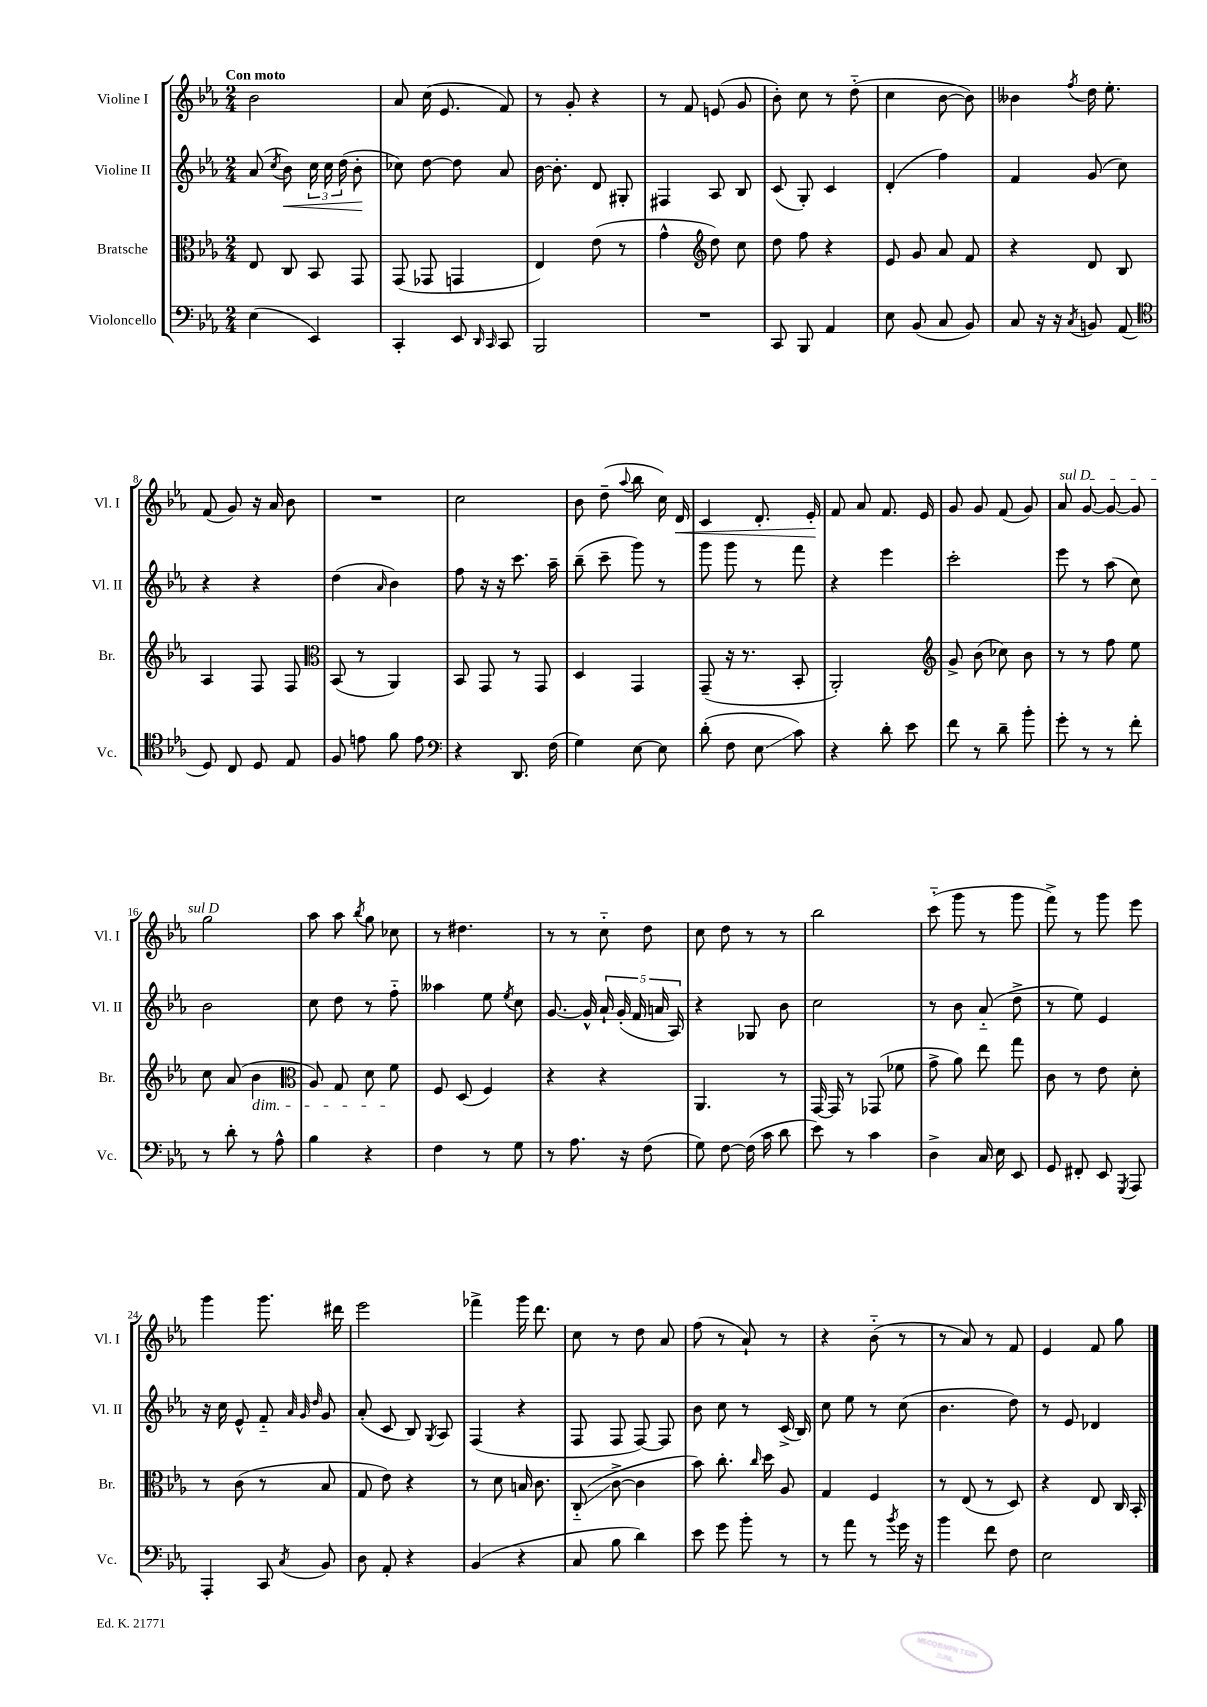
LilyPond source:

<<
\new StaffGroup <<
\new Staff = "s0" \with { instrumentName = "Violine I" shortInstrumentName = "Vl. I" } {
    \clef treble \key ees \major \numericTimeSignature \time 2/4 \tempo "Con moto"
    \autoBeamOff bes'2 |
    aes'8 c''16( ees'8. f'8) |
    r8 g'8-. r4 |
    r8 f'8 e'8( g'8 |
    bes'8-.) c''8 r8 d''8-_( |
    c''4 bes'8~ bes'8) |
    beses'4 \acciaccatura { f''8 } d''16 ees''8.-. |
    f'8( g'8) r16 aes'16 bes'8 |
    R2 |
    c''2 |
    bes'8 d''8--( \appoggiatura { aes''8 } bes''8 c''16) d'16\< |
    c'4 d'8.-. ees'16-.\! |
    f'8 aes'8 f'8. ees'16 |
    g'8 g'8 f'8( g'8) |
    \once \override TextSpanner.bound-details.left.text = \markup { \italic "sul D" } aes'8\startTextSpan g'8~ g'8~ g'8 |
    g''2\stopTextSpan |
    aes''8 aes''8 \acciaccatura { bes''8 } g''8 ces''8 |
    r8 dis''4. |
    r8 r8 c''8-_ d''8 |
    c''8 d''8 r8 r8 |
    bes''2 |
    c'''8-_( g'''8 r8 g'''8 |
    f'''8->) r8 g'''8 ees'''8 |
    g'''4 g'''8. dis'''16 |
    ees'''2 |
    fes'''4-> g'''16 d'''8. |
    c''8 r8 d''8 aes'8 |
    f''8( r8 aes'8-!) r8 |
    r4 bes'8-_( r8 |
    r8 aes'8) r8 f'8 |
    ees'4 f'8 g''8 \bar "|." |
}
\new Staff = "s1" \with { instrumentName = "Violine II" shortInstrumentName = "Vl. II" } {
    \clef treble \key ees \major \numericTimeSignature \time 2/4
    \autoBeamOff aes'8( \acciaccatura { c''8 } bes'8\<) \tuplet 3/2 { c''16 c''16 d''16( } bes'8-.\! |
    ces''8) d''8~ d''8 aes'8 |
    bes'16~ bes'8.-. d'8 gis8-. |
    fis4 aes8 bes8 |
    c'8( g8-.) c'4 |
    d'4-.( f''4) |
    f'4 g'8( c''8) |
    r4 r4 |
    d''4( \grace { aes'16 } bes'4) |
    f''8 r16 r16 c'''8. aes''16-- |
    bes''8--( c'''8-- g'''8) r8 |
    g'''8 g'''8 r8 f'''8 |
    r4 ees'''4 |
    c'''2-. |
    ees'''8 r8 aes''8( c''8) |
    bes'2 |
    c''8 d''8 r8 f''8-_ |
    aeses''4 ees''8 \acciaccatura { ees''8 } c''8 |
    g'8.~ g'16-^ \tuplet 5/4 { aes'16-! g'16-.( f'16 a'16 aes16) } |
    r4 ges8 bes'8 |
    c''2 |
    r8 bes'8 aes'8-_( d''8-> |
    r8 ees''8) ees'4 |
    r16 c''16 ees'8-^ f'8-_ \grace { aes'32 g'32 d''32 } g'8 |
    aes'8-.( c'8 bes8) \acciaccatura { g8 } aes8 |
    f4( r4 |
    f8 f8 f8~) f8 |
    bes'8 c''8 r8 c'16->( bes16) |
    c''8 ees''8 r8 c''8( |
    bes'4. d''8) |
    r8 ees'8 des'4 \bar "|." |
}
\new Staff = "s2" \with { instrumentName = "Bratsche" shortInstrumentName = "Br." } {
    \clef alto \key ees \major \numericTimeSignature \time 2/4
    \autoBeamOff ees8 c8 bes,8 g,8 |
    g,8( ges,8 g,4 |
    ees4) ees'8( r8 |
    g'4-^ \clef treble d''8) c''8 |
    d''8 f''8 r4 |
    ees'8 g'8 aes'8 f'8 |
    r4 d'8 bes8 |
    aes4 f8 f8 |
    \clef alto bes,8( r8 aes,4) |
    bes,8 g,8 r8 g,8 |
    d4 g,4 |
    g,8--( r16 r8. bes,8-. |
    aes,2-.) |
    \clef treble g'8-> bes'8( ces''8) bes'8 |
    r8 r8 f''8 ees''8 |
    c''8 aes'8( bes'4\dim |
    \clef alto aes8) g8 d'8 f'8\! |
    f8 d8( f4) |
    r4 r4 |
    aes,4. r8 |
    g,16~ g,16 r8 ges,8( fes'8 |
    g'8-> aes'8) ees''8 g''8 |
    c'8 r8 ees'8 d'8-. |
    r8 c'8( r8 bes8 |
    g8 ees'8) r4 |
    r8 d'8 b16 c'8. |
    c8-_\glissando( c'8~-> c'4 |
    bes'8) c''8.-. \grace { c''16 } d''16 aes8 |
    g4 f4 |
    r8 ees8( r8 d8) |
    r4 ees8 c16 bes,16-. \bar "|." |
}
\new Staff = "s3" \with { instrumentName = "Violoncello" shortInstrumentName = "Vc." } {
    \clef bass \key ees \major \numericTimeSignature \time 2/4
    \autoBeamOff ees4( ees,4) |
    c,4-. ees,8 \grace { d,16 c,16 } c,8 |
    bes,,2 |
    R2 |
    c,8 bes,,8 aes,4 |
    ees8 bes,8( c8 bes,8) |
    c8 r16 r16 \acciaccatura { c8 } b,8 aes,8( |
    \clef tenor d8) c8 d8 ees8 |
    f8 e'8 f'8 e'8 |
    \clef bass r4 d,8. f16( |
    g4) ees8~ ees8 |
    d'8-.( f8 ees8\glissando c'8) |
    r4 d'8-. ees'8 |
    f'8 r8 d'8-- bes'8-. |
    g'8-. r8 r8 f'8-. |
    r8 d'8-. r8 aes8-^ |
    bes4 r4 |
    f4 r8 g8 |
    r8 aes8. r16 f8( |
    g8) f8~ f16( c'16 d'8 |
    ees'8) r8 c'4 |
    d4-> c16 ees16 ees,8 |
    g,8 fis,8-. ees,8 \acciaccatura { g,,8 } aes,,8 |
    aes,,4-. c,8 \acciaccatura { c8 } bes,8 |
    d8 aes,8-. r4 |
    bes,4( r4 |
    c8 bes8 d'4) |
    ees'8 g'8 bes'8-. r8 |
    r8 aes'8 r8 \acciaccatura { bes'8 } g'16 r16 |
    bes'4 f'8 f8 |
    ees2 \bar "|." |
}
>>
>>
